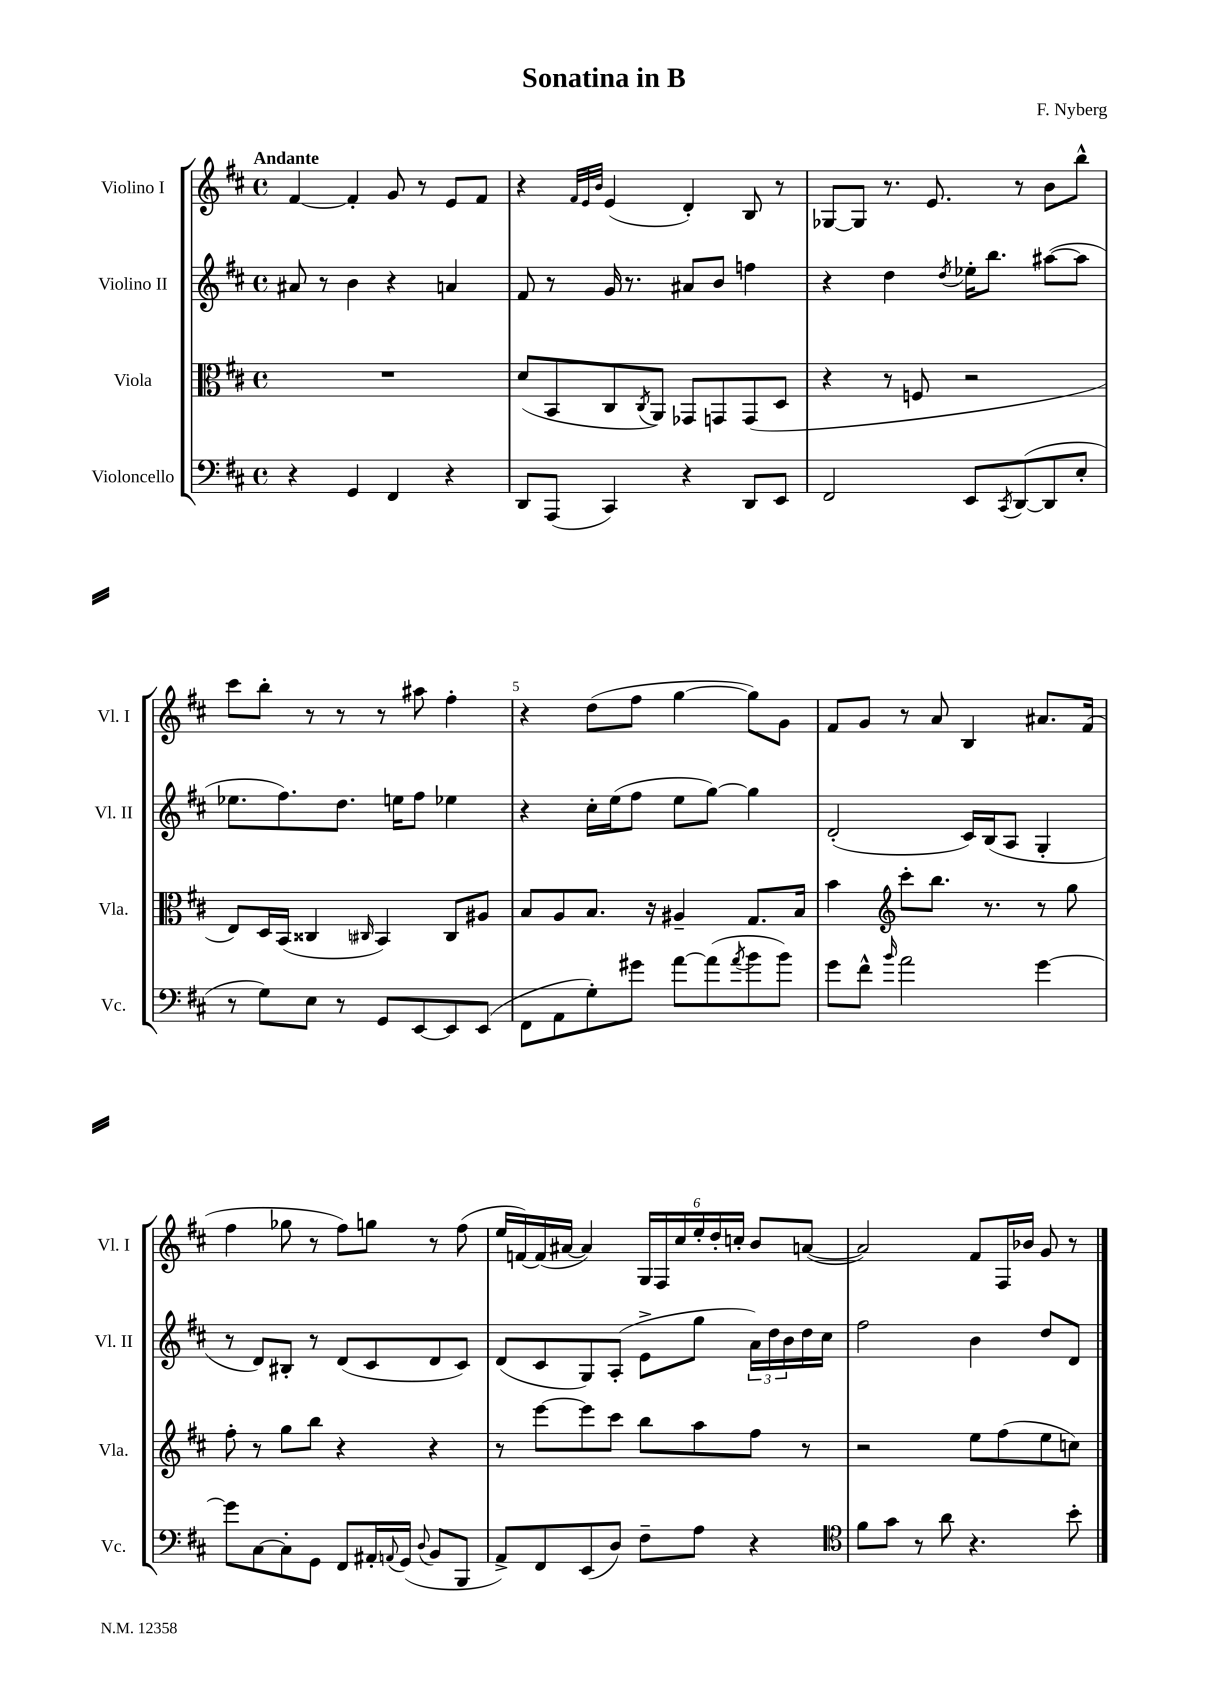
\header { title = "Sonatina in B" composer = "F. Nyberg" }
<<
\new StaffGroup <<
\new Staff = "s0" \with { instrumentName = "Violino I" shortInstrumentName = "Vl. I" } {
    \clef treble \key d \major \defaultTimeSignature \time 4/4 \tempo "Andante"
    fis'4~ fis'4-. g'8 r8 e'8 fis'8 |
    r4 \grace { fis'32 e'32 b'32 } e'4( d'4-.) b8 r8 |
    ges8~ ges8 r8. e'8. r8 b'8 b''8-^ |
    cis'''8 b''8-. r8 r8 r8 ais''8 fis''4-. |
    r4 d''8( fis''8 g''4~ g''8) g'8 |
    fis'8 g'8 r8 a'8 b4 ais'8. fis'16( |
    fis''4 ges''8 r8 fis''8) g''8 r8 fis''8( |
    e''16 f'16~) f'16( ais'16~ ais'4) \tuplet 6/4 { g16 fis16 cis''16 e''16-. d''16-. c''16-. } b'8 a'8~( |
    a'2) fis'8 fis16 bes'16 g'8 r8 \bar "|." |
}
\new Staff = "s1" \with { instrumentName = "Violino II" shortInstrumentName = "Vl. II" } {
    \clef treble \key d \major \defaultTimeSignature \time 4/4
    ais'8 r8 b'4 r4 a'4 |
    fis'8 r8 g'16 r8. ais'8 b'8 f''4 |
    r4 d''4 \acciaccatura { d''8 } ees''16-. b''8. ais''8~( ais''8 |
    ees''8. fis''8.) d''8. e''16 fis''8 ees''4 |
    r4 cis''16-. e''16( fis''8 e''8 g''8~) g''4 |
    d'2-.( cis'16) b16( a8 g4-. |
    r8 d'8) bis8-. r8 d'8( cis'8 d'8 cis'8) |
    d'8( cis'8 g8) a8-.( e'8-> g''8 \tuplet 3/2 { a'16) d''16 b'16 } d''16 cis''16 |
    fis''2 b'4 d''8 d'8 \bar "|." |
}
\new Staff = "s2" \with { instrumentName = "Viola" shortInstrumentName = "Vla." } {
    \clef alto \key d \major \defaultTimeSignature \time 4/4
    R1 |
    d'8( b,8 cis8 \acciaccatura { cis8 } a,8) ges,8 g,8 g,8( d8 |
    r4 r8 f8 r2 |
    e8) d16 b,16( cisis4 \grace { cis16 } b,4) cis8 ais8 |
    b8 a8 b8. r16 ais4-- g8. b16 |
    b'4 \clef treble cis'''8-. b''8. r8. r8 g''8 |
    fis''8-. r8 g''8 b''8 r4 r4 |
    r8 e'''8~ e'''8 cis'''8 b''8 a''8 fis''8 r8 |
    r2 e''8 fis''8( e''8 c''8) \bar "|." |
}
\new Staff = "s3" \with { instrumentName = "Violoncello" shortInstrumentName = "Vc." } {
    \clef bass \key d \major \defaultTimeSignature \time 4/4
    r4 g,4 fis,4 r4 |
    d,8 a,,8( cis,4) r4 d,8 e,8 |
    fis,2 e,8 \acciaccatura { cis,8 } d,8~( d,8 e8-. |
    r8 g8) e8 r8 g,8 e,8~ e,8 e,8( |
    fis,8 a,8 g8-.) gis'8 a'8~ a'8( \acciaccatura { a'8 } b'8 b'8) |
    g'8 fis'8-^ \grace { b'16 } a'2 g'4~ |
    g'8 cis8~ cis8-. g,8 fis,8 ais,16-. \appoggiatura { a,8 } g,16( \appoggiatura { d8 } b,8 b,,8 |
    a,8->) fis,8 e,8( d8) fis8-- a8 r4 |
    \clef tenor fis'8 g'8 r8 a'8 r4. b'8-. \bar "|." |
}
>>
>>
\layout { \context { \Score \override BarNumber.break-visibility = ##(#f #t #t) barNumberVisibility = #(every-nth-bar-number-visible 5) } }
